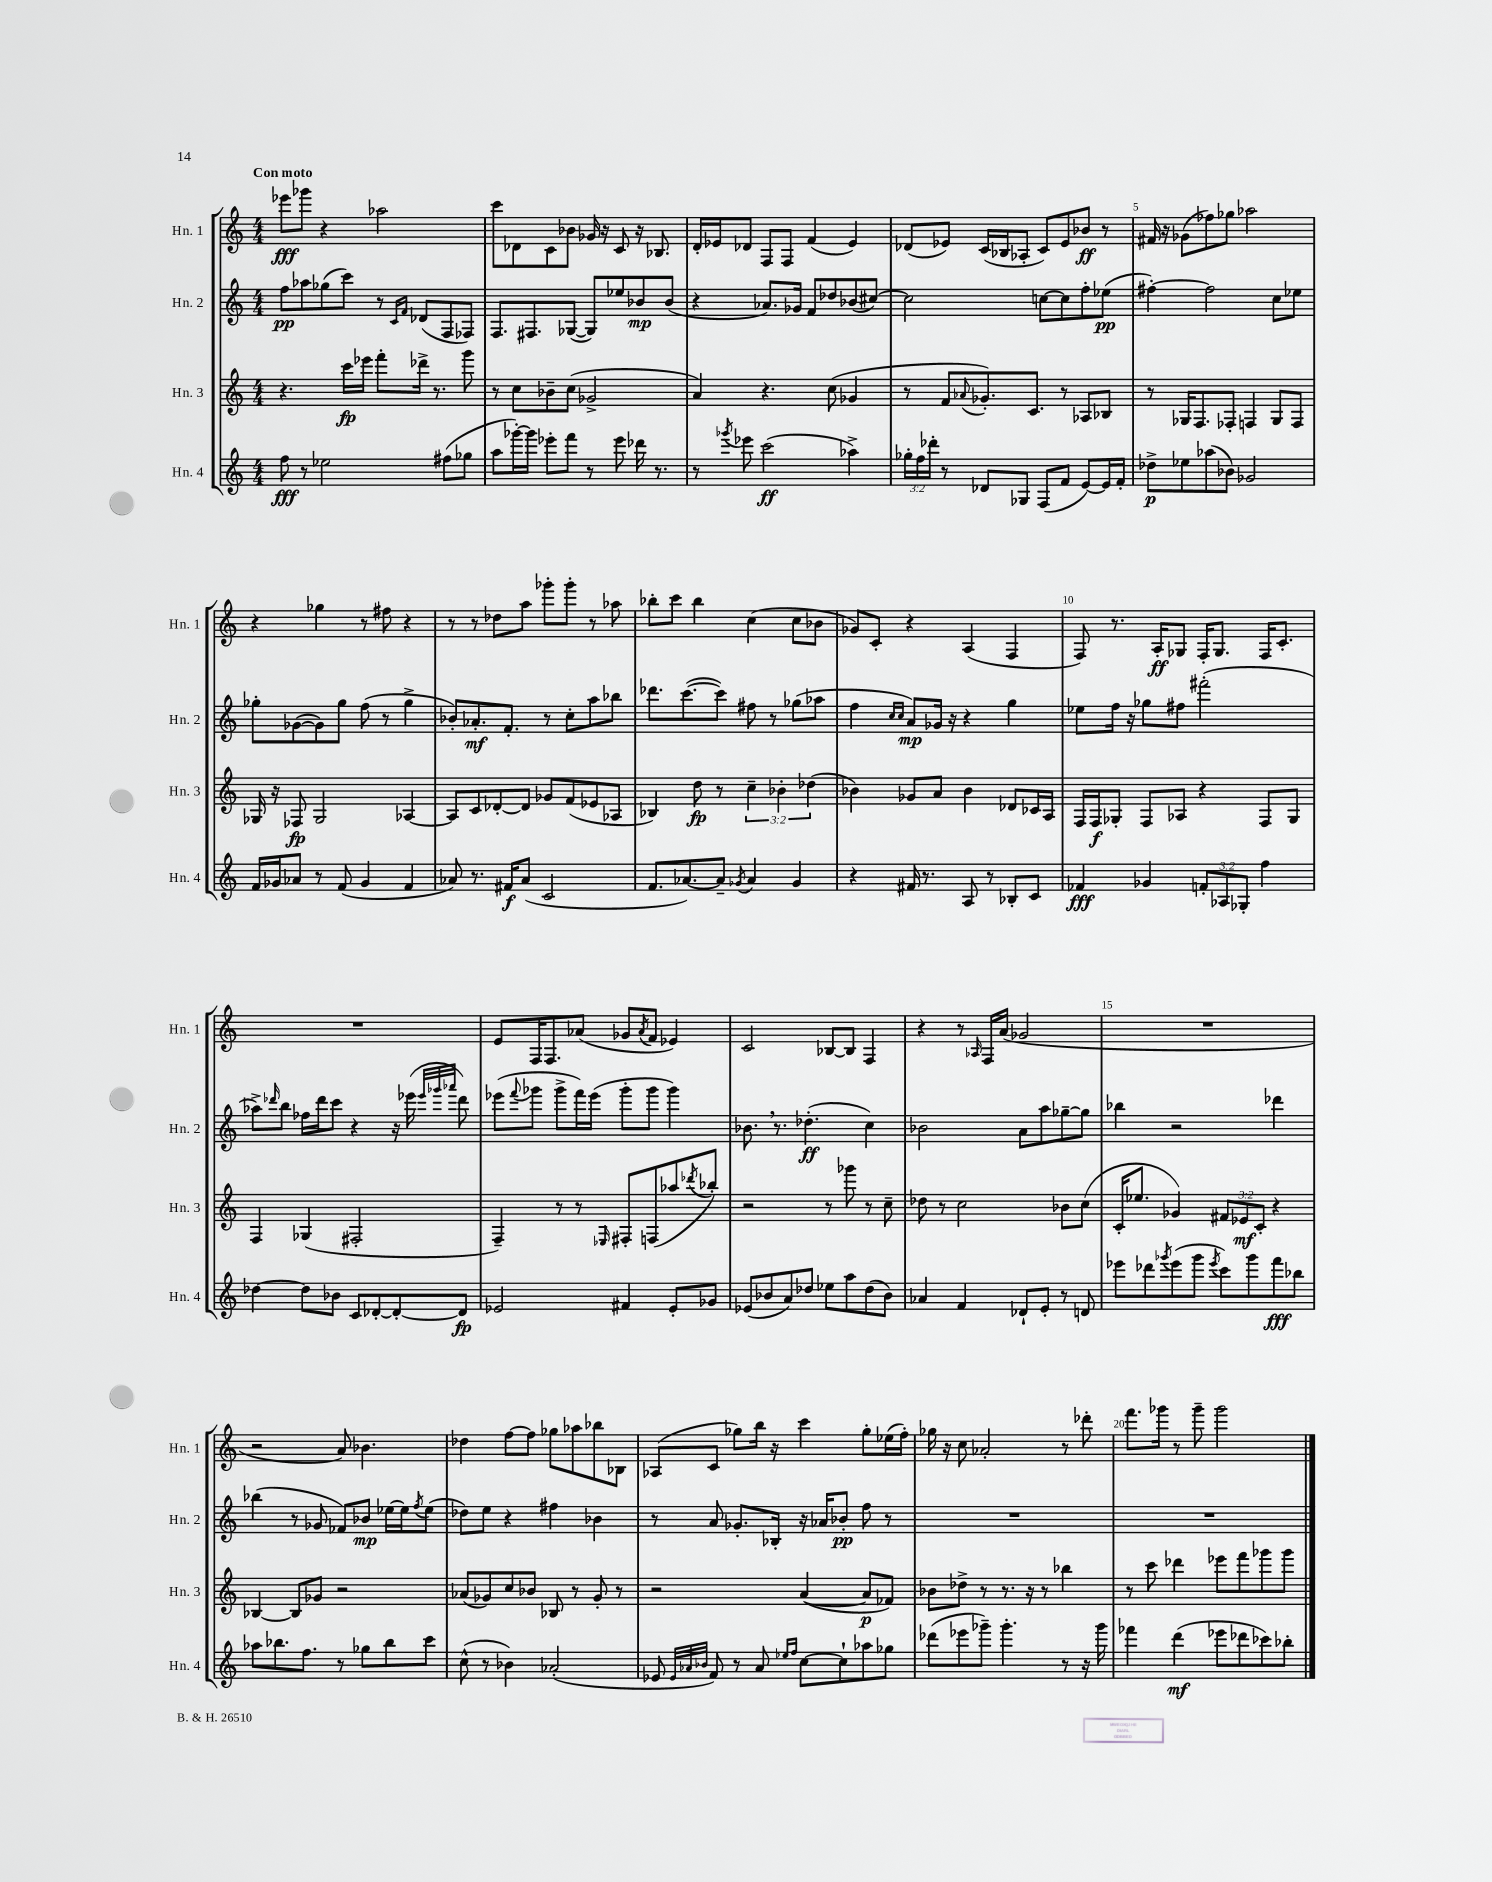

**kern	**kern	**kern	**kern
*staff4	*staff3	*staff2	*staff1
*clefG2	*clefG2	*clefG2	*clefG2
*k[]	*k[]	*k[]	*k[]
*M4/4	*M4/4	*M4/4	*M4/4
8ff\	4.r	8ff\L	8eee-\L
8r	.	8aa-\	8ggg-\J
2ee-\	.	(8gg-\	4r
.	16ccc\LL	8ccc\J)	.
.	16eee-\JJ	.	.
.	8fff'\L	8r	2aa-\
.	.	16qqc/LL	.
.	.	16qqf/JJ	.
.	16ddd-^\Jk	(8d-/L	.
.	8.r	.	.
(8ff#\L	.	8F/	.
8gg-\J	8ggg\	8F-/J)	.
=	=	=	=
8aa\L	8r	8.F/L	8ccc\L
[16ggg-'\L)	8cc\L	.	8d-\
16ggg-\]JJ	.	8.F#/	.
8eee-'\L	8b-~\	.	8c\
8fff\J	(8cc\J	([8G-/J	8b-\J
8r	2g-^/	8G-/]L)	16g-/
.	.	.	16r
8eee-\	.	8ee-/	8c/
16ddd-\	.	8b-/	16r
8.r	.	.	8.B-/
.	.	(8b-/J	.
=	=	=	=
8r	4a/)	4r	16d'/LL
.	.	.	16e-/J
8qggg-/	.	.	.
8eee-\	.	.	8d-/J
(2ccc\	4.r	8.a-/L)	8F/L
.	.	.	8F/J
.	.	16g-/Jk	.
.	.	8f/L	(4f/
.	(8cc\	8dd-/	.
4aa-^\)	4g-/	(8b-/	4e-/)
.	.	[8cc#/J)	.
=	=	=	=
24gg-'\LL	8r	2cc#\]	(8d-/L
24ff\	.	.	.
24ddd-'\JJ	.	.	.
8r	8f/L	.	8e-/J)
.	8qqa-/	.	.
8d-/L	8.g-'/)	.	(16c/LL
.	.	.	16B-/J
8G-/J	.	.	8A-'/J
.	8.c/J	.	.
(8F/L	.	[8cc\L	8c/L)
8f/J	8r	8cc\]	8e-/
[8e/L)	8A-/L	8ff'\	8b-/J
16e/]L	8B-/J	(8ee-\J	8r
16f'/JJ	.	.	.
=	=	=	=
8dd-^\L	8r	[4ff#'\)	16f#/
.	.	.	16r
8ee-\	16G-/LK	.	(8g-\L
.	8.F/	.	.
(8aa-\	.	2ff#\]	8ff-\)
8b-\J)	8F-'/J	.	8gg-\J
2g-/	4F/	.	2aa-\
.	8G-/L	8cc\L	.
.	8F/J	8ee-\J	.
=	=	=	=
16f/LL	16G-/	8gg-'\L	4r
16g-/J	16r	.	.
8a-/J	8F-/	([8g-\	.
8r	2G-/	8g-\])	4gg-\
(8f/	.	8gg-\J	.
4g-/	.	(8ff\	8r
.	.	8r	8ff#\
4f/	[4A-/	4gg-^\	4r
=	=	=	=
8a-/)	8A-/]L	8b-'/L)	8r
8.r	8c/	8.a-'/	8r
.	[8d-'/	.	8dd-\L
16f#/LK	.	8.f'/J	.
(8a-/J	8d-/]J	.	8aa\J
2c/	8g-/L	8r	8ggg-'\L
.	(8f/	8cc'\L	8ggg-'\J
.	8e-/	8aa\	8r
.	8A-/J	8bb-\J	8aa-\
=	=	=	=
8.f/L	4B-/)	8.ddd-\L	8bb-'\L
.	.	.	8ccc\J
[8.a-/)	.	([8.ccc\	.
.	8dd\	.	4bb-\
8a-~/]J	8r	8ccc\]J)	.
8qg-/	.	.	.
4a-/	6cc~\	8ff#\	(4cc\
.	.	8r	.
.	6b-'\	.	.
4g-/	.	(8gg-\L	8cc\L
.	(6dd-\	.	.
.	.	8aa-\J	8b-\J
=	=	=	=
4r	4b-\)	4ff\	8g-/L)
.	.	.	8c'/J
.	.	16qqcc/LL	.
.	.	16qqcc/JJ	.
16f#/	8g-/L	8a/L)	4r
8.r	.	.	.
.	8a/J	16g-/Jk	.
.	.	16r	.
8A/	4b-\	4r	(4A/
8r	.	.	.
8B-'/L	8d-/L	4gg\	4F/
8c/J	16c-/L	.	.
.	16A/JJ	.	.
=	=	=	=
4f-/	16F/LL	8ee-\L	8F/)
.	16F/J	.	.
.	8G-'/J	16ff\Jk	8.r
.	.	16r	.
4g-/	8F/L	8gg-\L	.
.	.	.	16A'/LK
.	8A-/J	8ff#\J	8G-/J
12f'/L	4r	(2fff#'\	16F'/LK
.	.	.	8.G-/J
12A-/	.	.	.
12G-'/J	.	.	.
4ff\	8F/L	.	16F/LK
.	.	.	8.c'/J
.	8G-/J	.	.
=	=	=	=
[4dd-\	4F/	8aa-^\L)	1r
.	.	16qqddd-/	.
.	.	8bb\J	.
8dd-\]L	(4G-/	16ff-\LL	.
.	.	16ddd-\J	.
8b-\J	.	8ccc\J	.
8c/L	2F#'/	4r	.
[8d-'/	.	.	.
8d-'/_	.	16r	.
.	.	(16eee-\	.
.	.	32qqeee-/LLL	.
.	.	32qqggg-/	.
.	.	32qqaaa-/JJJ	.
8d-/]J	.	8ddd-\)	.
=	=	=	=
2e-/	4F~/)	(8eee-\L	8e/L
.	.	8qqfff/	.
.	.	8ggg-\J	16F/K
.	.	.	8.F/
.	8r	8ggg-^\L	.
.	8r	16fff\L)	(8a-/J
.	.	(16eee-\JJ	.
.	16qqE-/	.	.
4f#/	8F#'/L	8ggg-'\L	8g-/L
.	.	.	8qa-/
.	(8F/	8ggg-\J	8f/J
8e-'/L	8aa-/	4ggg-\)	4e-/)
.	8qddd-/	.	.
8g-/J	8bb-'/J)	.	.
=	=	=	=
(8e-/L	2r	8.b-\	2c/
8b-/	.	.	.
.	.	8.r	.
8a/)	.	.	.
8dd-/J	.	(4.dd-'\	.
8ee-\L	8r	.	[8B-/L
8aa\	8ggg-\	.	8B-/]J
(8dd-\	8r	4cc\)	4F/
8b-\J)	8cc~\	.	.
=	=	=	=
4a-/	8dd-\	2b-\	4r
.	8r	.	.
4f/	2cc\	.	8r
.	.	.	16qqA-/
.	.	.	16F/LL
.	.	.	(16a/JJ
8d-`/L	.	8a\L	2g-/
8e'/J	.	8aa\	.
8r	8b-\L	[8gg-~\	.
8d/	(8cc\J	8gg-\]J	.
=	=	=	=
8eee-\L	16c'/LK	4bb-\	1r
.	8.ee-/J	.	.
8ddd-\	.	.	.
8qggg-/	.	.	.
(8eee-\	4g-/)	2r	.
8ggg-\J	.	.	.
8qeee-/	.	.	.
8ccc\L)	12f#/L	.	.
.	12e-/	.	.
8ggg-\	.	.	.
.	12c'/J	.	.
8fff\	4r	4ddd-\	.
8bb-\J	.	.	.
=	=	=	=
8aa-\L	[4B-/	(4bb-\	2r
8.bb-\	.	.	.
.	8B-/]L	8r	.
8.ff\J	.	.	.
.	8g-/J	8g-/	.
8r	2r	8f-/L)	8a/)
8gg-\L	.	8b-/J	4.b-\
8bb-\	.	[16ee-\LL	.
.	.	16ee-\]J	.
.	.	8qff/	.
8ccc\J	.	(8ee-\J	.
=	=	=	=
(8cc^^\	(8a-/L	8dd-\L)	4dd-\
8r	8g-/)	8ee\J	.
4b-\)	8cc/	4r	[8ff\L
.	8b-/J	.	8ff\]J
(2a-'/	8B-/	4ff#\	8gg-\L
.	8r	.	8aa-\
.	8g-'/	4b-\	8bb-\
.	8r	.	8B-\J
=	=	=	=
8e-/	2r	8r	(8A-/L
32qqe-/LLL	.	.	.
32qqa-/	.	.	.
32qqb-/JJJ	.	.	.
8f/)	.	8a/	8c/J
8r	.	8.g-'/L	8gg-\L)
8a-/	.	.	16bb\Jk
.	.	16B-'/Jk	16r
16qqee-/LL	.	.	.
16qqff/JJ	.	.	.
[8cc\L	([4a/	16r	4ccc\
.	.	16a-/LK	.
8cc`\]	.	8b-'/J	.
8aa-\	8a/]L	8ff\	8gg-'\L
8gg-\J	8f-/J)	8r	(16ee-\L
.	.	.	16ff'\JJ)
=	=	=	=
(8ddd-\L	8b-\L	1r	16gg-\
.	.	.	16r
8eee-\	8dd-^\J	.	8cc\
8ggg-~\J)	8r	.	2a-'/
4.ggg-'\	8.r	.	.
.	16r	.	.
.	8r	.	.
8r	4bb-\	.	8r
16r	.	.	8ddd-'\
16ggg-\	.	.	.
=	=	=	=
4fff-\	8r	1r	8.fff\L
.	8ccc\	.	.
.	.	.	16ggg-\Jk
(4ddd\	4ddd-\	.	8r
.	.	.	8ggg-~\
8eee-\L	8eee-\L	.	2ggg-\
8ddd-\	8fff\	.	.
8ccc-\)	8ggg-\	.	.
8bb-'\J	8ggg-\J	.	.
==	==	==	==
*-	*-	*-	*-
